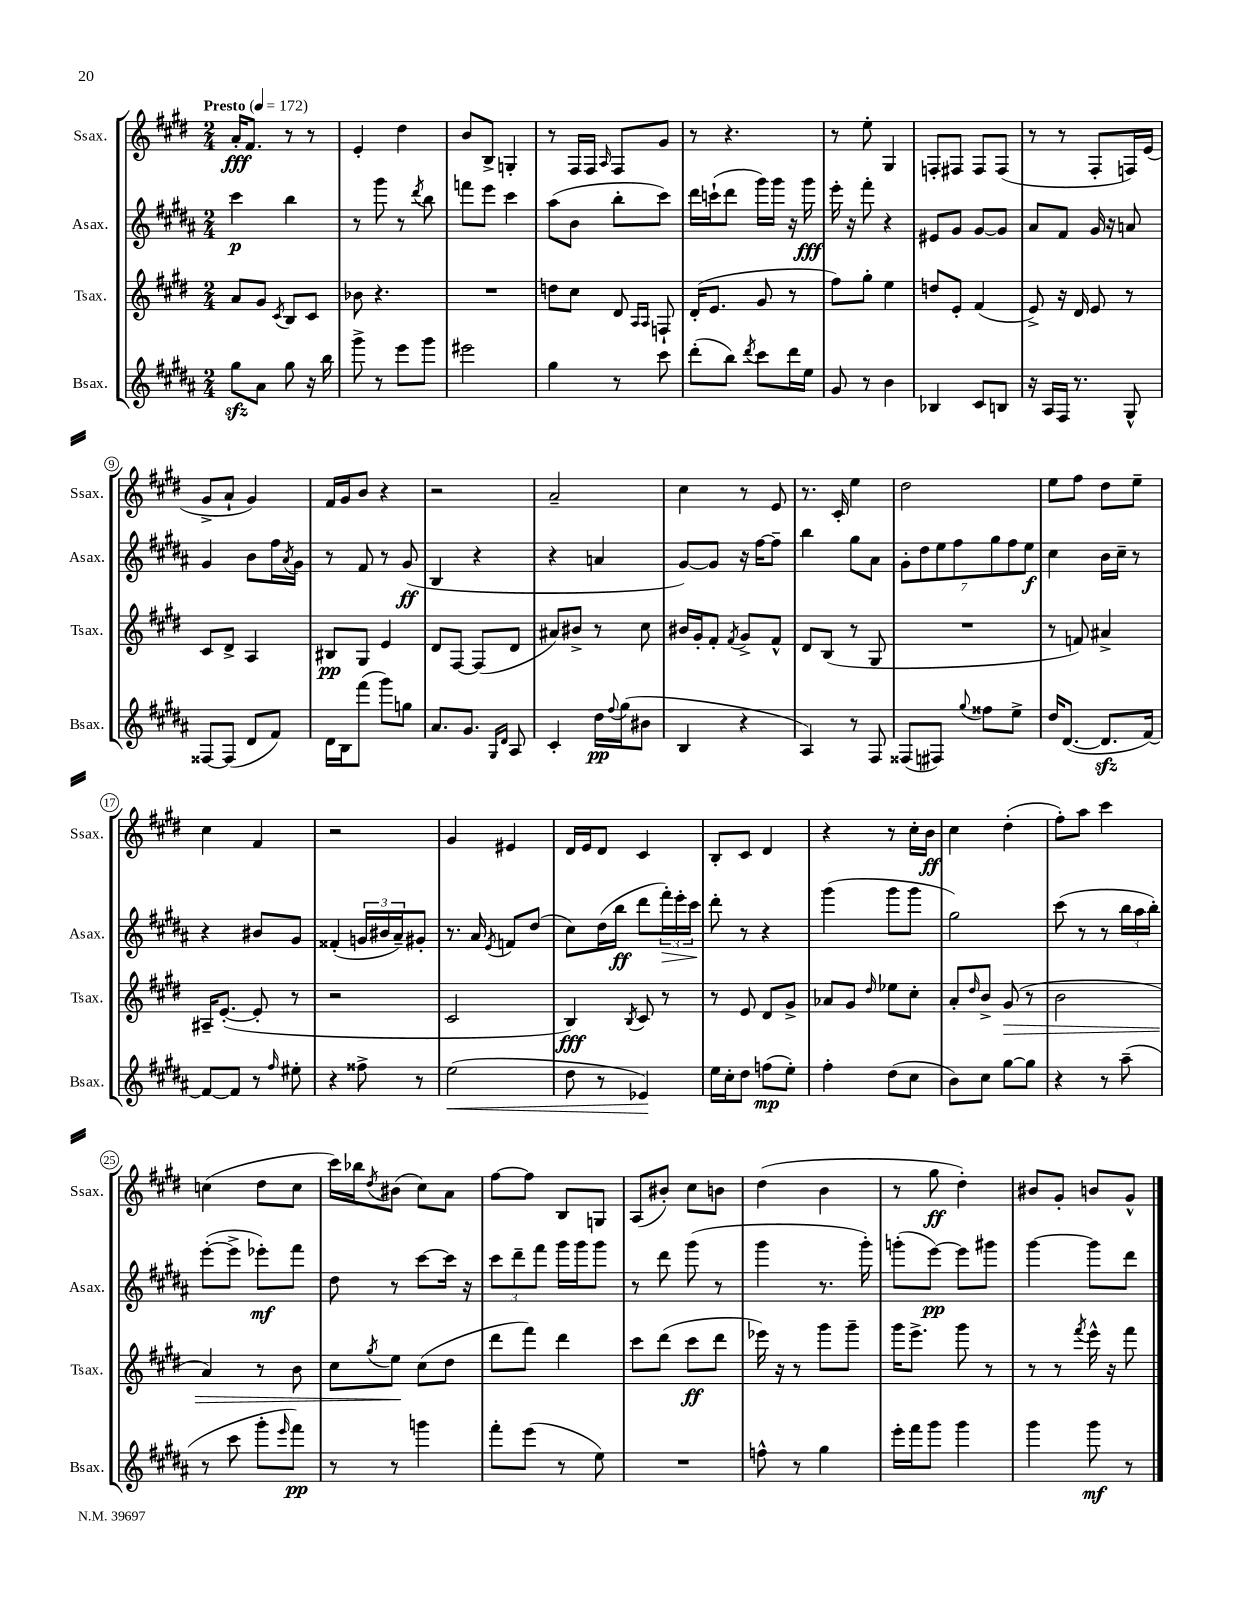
<<
\new StaffGroup <<
\new Staff = "s0" \with { instrumentName = "Ssax." shortInstrumentName = "Ssax." } {
    \clef treble \key e \major \numericTimeSignature \time 2/4 \tempo "Presto" 4 = 172
    a'16-.\fff fis'8. r8 r8 |
    e'4-. dis''4 |
    b'8 b8-> g4-. |
    r8 fis16 fis16 \grace { a16 } fis8 gis'8 |
    r8 r4. |
    r8 e''8-. gis4 |
    f8-. fis8 fis8 fis8( |
    r8 r8 fis8-. f16) e'16( |
    gis'8-> a'8-! gis'4) |
    fis'16 gis'16 b'8 r4 |
    r2 |
    a'2-- |
    cis''4 r8 e'8 |
    r8. cis'16-. e''4 |
    dis''2 |
    e''8 fis''8 dis''8 e''8-- |
    cis''4 fis'4 |
    r2 |
    gis'4 eis'4 |
    dis'16 e'16 dis'8 cis'4 |
    b8-. cis'8 dis'4 |
    r4 r8 cis''16-. b'16\ff |
    cis''4 dis''4-.( |
    fis''8-.) a''8 cis'''4 |
    c''4( dis''8 c''8 |
    cis'''16) bes''16 \acciaccatura { dis''8 } bis'8( cis''8) a'8 |
    fis''8~ fis''8 b8 g8 |
    a8( bis'8-.) cis''8 b'8 |
    dis''4( b'4 |
    r8 gis''8\ff dis''4-.) |
    bis'8 gis'8-. b'8 gis'8-^ \bar "|." |
}
\new Staff = "s1" \with { instrumentName = "Asax." shortInstrumentName = "Asax." } {
    \clef treble \key b \major \numericTimeSignature \time 2/4
    cis'''4\p b''4 |
    r8 gis'''8 r8 \acciaccatura { dis'''8 } b''8 |
    f'''8 e'''8 cis'''4 |
    ais''8( b'8 b''8-. cis'''8) |
    dis'''16 c'''16-!( dis'''8 gis'''16) gis'''16 r16 gis'''16\fff |
    e'''16-. r16 fis'''8-. r4 |
    eis'8 gis'8 gis'8~ gis'8 |
    ais'8 fis'8 gis'16 r16 a'8 |
    gis'4 b'8 fis''16 \acciaccatura { ais'8 } gis'16 |
    r8 fis'8 r8 gis'8\ff( |
    b4 r4 |
    r4 a'4 |
    gis'8~) gis'8 r16 fis''16~ fis''8-- |
    b''4 gis''8 ais'8 |
    \tuplet 7/4 { gis'8-. dis''8 e''8 fis''8 gis''8 fis''8 e''8\f } |
    cis''4 b'16 cis''16-- r8 |
    r4 bis'8 gis'8 |
    fisis'4-.( \tuplet 3/2 { g'16 bis'16 ais'16--) } gis'8-. |
    r8. ais'16 \acciaccatura { e'8 } f'8 dis''8( |
    cis''8) dis''16( b''16\ff dis'''8 \tuplet 3/2 { fis'''16-.\>) e'''16-. cis'''16 } |
    dis'''8-.\! r8 r4 |
    gis'''4( gis'''8 gis'''8 |
    gis''2) |
    cis'''8( r8 r8 \tuplet 3/2 { b''16 ais''16 b''16-.) } |
    e'''8~-.( e'''8-> ees'''8-.\mf) fis'''8 |
    dis''8 r8 cis'''8~ cis'''16 r16 |
    \tuplet 3/2 { cis'''8 dis'''8-- fis'''8 } gis'''16 gis'''16 gis'''8 |
    r8 dis'''8 gis'''8( r8 |
    gis'''4 r8. gis'''16-.) |
    g'''8-.( e'''8~\pp) e'''8 gis'''8 |
    gis'''4~ gis'''8 dis'''8 \bar "|." |
}
\new Staff = "s2" \with { instrumentName = "Tsax." shortInstrumentName = "Tsax." } {
    \clef treble \key e \major \numericTimeSignature \time 2/4
    a'8 gis'8 \acciaccatura { cis'8 } b8 cis'8 |
    bes'8 r4. |
    R2 |
    d''8 cis''8 dis'8 \grace { a16 a16 } f8-! |
    dis'16-.( e'8. gis'8 r8 |
    fis''8) gis''8-. e''4 |
    d''8 e'8-. fis'4( |
    e'8->) r16 dis'16 e'8 r8 |
    cis'8 dis'8-> a4 |
    bis8\pp gis8 e'4 |
    dis'8 fis8~ fis8( dis'8 |
    ais'8) bis'8-> r8 cis''8 |
    bis'16 gis'16-. fis'8-. \acciaccatura { fis'8 } gis'8-> fis'8-^ |
    dis'8 b8( r8 gis8 |
    R2 |
    r8 f'8) ais'4-> |
    ais16-- e'8.~-.( e'8-. r8 |
    r2 |
    cis'2 |
    b4\fff) \acciaccatura { b8 } cis'8 r8 |
    r8 e'8 dis'8 gis'8-> |
    aes'8 gis'8 \grace { dis''16 } ees''8 cis''8-. |
    a'8-. \grace { dis''16 } b'8-> gis'8\>( r8 |
    b'2 |
    a'4) r8 b'8 |
    cis''8 \acciaccatura { gis''8 } e''8\! cis''8( dis''8 |
    dis'''8 fis'''8) dis'''4 |
    cis'''8 dis'''8( cis'''8\ff dis'''8 |
    ees'''16) r16 r8 gis'''8 gis'''8-- |
    gis'''16 e'''8.-> gis'''8 r8 |
    r8 r8 \acciaccatura { fis'''8 } e'''16-^ r16 fis'''8 \bar "|." |
}
\new Staff = "s3" \with { instrumentName = "Bsax." shortInstrumentName = "Bsax." } {
    \clef treble \key b \major \numericTimeSignature \time 2/4
    gis''8\sfz ais'8 gis''8 r16 b''16 |
    gis'''8-> r8 e'''8 gis'''8 |
    eis'''2 |
    gis''4 r8 cis'''8 |
    dis'''8-.( b''8) \acciaccatura { dis'''8 } cis'''8 dis'''16 e''16 |
    gis'8 r8 b'4 |
    bes4 cis'8 b8 |
    r16 ais16 fis16 r8. gis8-^ |
    fisis8~ fisis8( dis'8 fis'8) |
    dis'16 b16 fis'''8( gis'''8) g''8 |
    ais'8. gis'8. \grace { gis16 dis'16 } ais8 |
    cis'4-. dis''16\pp \appoggiatura { fis''8 } gis''16( bis'8 |
    b4 r4 |
    ais4) r8 fis8 |
    fisis8( fis8) \appoggiatura { gis''8 } fisis''8 e''8-> |
    dis''16 dis'8.~( dis'8.\sfz fis'16~) |
    fis'8~ fis'8 r8 \grace { fis''16 } eis''8-. |
    r4 fisis''8-> r8 |
    e''2\<( |
    dis''8 r8 ees'4\!) |
    e''16 cis''16-. dis''8 f''8\mp( e''8-.) |
    fis''4-. dis''8( cis''8 |
    b'8) cis''8 gis''8~ gis''8 |
    r4 r8 ais''8--( |
    r8 cis'''8 gis'''8-. \grace { e'''16 } fis'''8\pp) |
    r8 r8 g'''4 |
    fis'''8-. e'''8( r8 e''8) |
    R2 |
    f''8-^ r8 gis''4 |
    e'''16-. fis'''16 gis'''8 gis'''4 |
    gis'''4 gis'''8\mf r8 \bar "|." |
}
>>
>>
\layout { \context { \Score \override BarNumber.stencil = #(make-stencil-circler 0.1 0.3 ly:text-interface::print) } }
